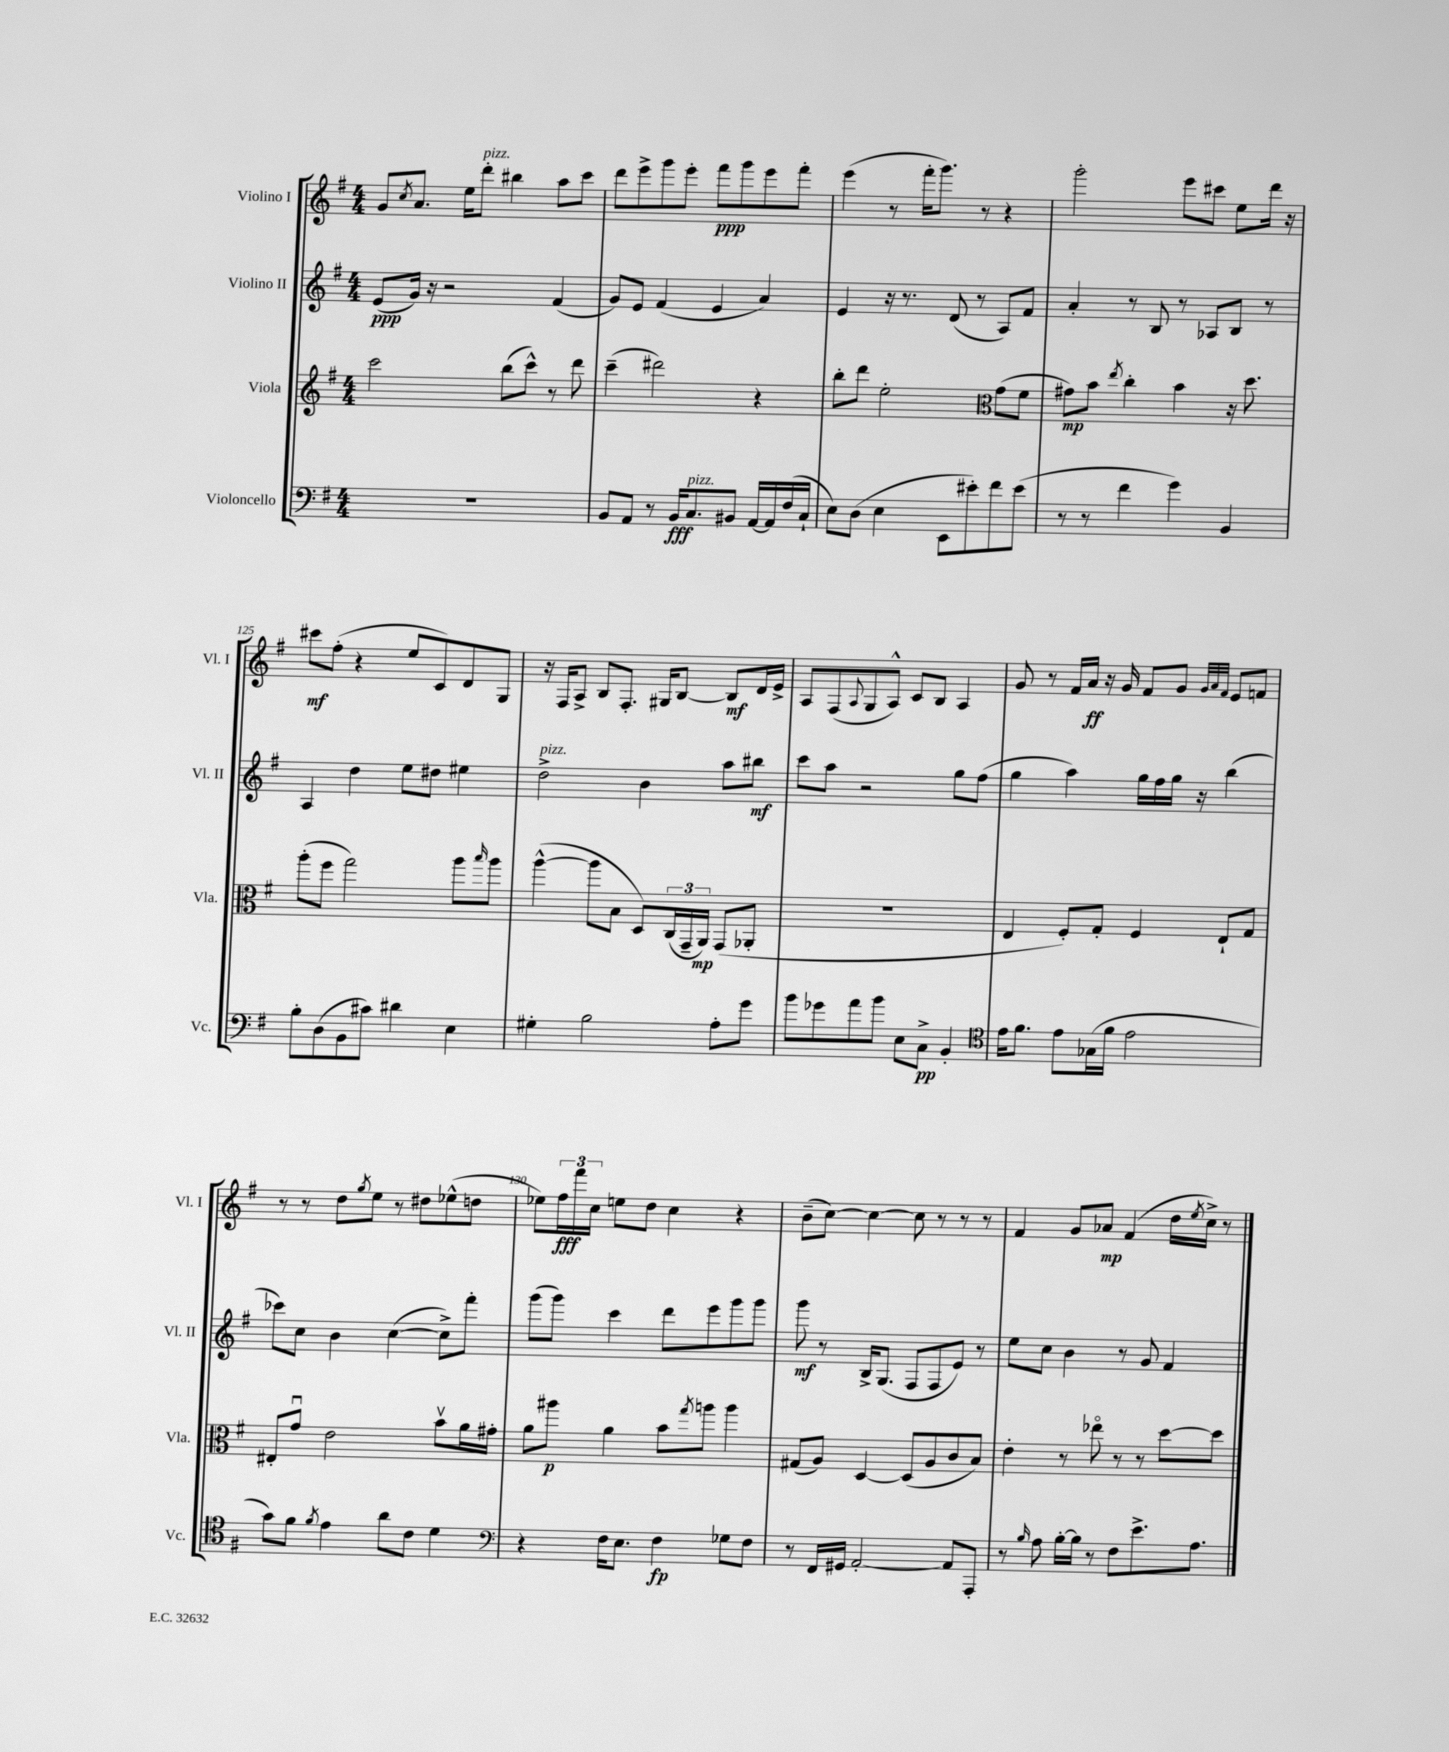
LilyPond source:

<<
\new StaffGroup <<
\new Staff = "s0" \with { instrumentName = "Violino I" shortInstrumentName = "Vl. I" } {
    \clef treble \key g \major \numericTimeSignature \time 4/4
    g'8 \acciaccatura { c''8 } a'8. e''16 d'''8-.^\markup { \italic "pizz." } bis''4 a''8 c'''8 |
    d'''8 e'''8-> g'''8 e'''8-. fis'''8\ppp g'''8 e'''8 fis'''8-. |
    e'''4( r8 fis'''16-. g'''8.) r8 r4 |
    g'''2-. e'''8 cis'''8 e''8 d'''16 r16 |
    cis'''8\mf fis''8-.( r4 e''8 c'8) d'8 g8 |
    r16 fis16 a8-> b8 fis8.-. gis16 b8~ b8\mf d'16 e'16-> |
    a8 fis8( \appoggiatura { a8 } g8 a8-^) c'8 b8 a4 |
    g'8 r8 fis'16 a'16\ff r16 g'16 fis'8 g'8 \grace { g'32 a'32 fis'32 } e'8 f'8 |
    r8 r8 d''8 \acciaccatura { g''8 } e''8 r8 dis''8 ees''8-^( d''8 |
    ees''8) \tuplet 3/2 { fis''16\fff fis'''16 c''16 } e''8 d''8 c''4 r4 |
    b'8--( c''8~) c''4~ c''8 r8 r8 r8 |
    fis'4 g'8 aes'8\mp fis'4( d''16 \acciaccatura { e''8 } c''16->) r8 \bar "|." |
}
\new Staff = "s1" \with { instrumentName = "Violino II" shortInstrumentName = "Vl. II" } {
    \clef treble \key g \major \numericTimeSignature \time 4/4
    e'8\ppp( g'16) r16 r2 fis'4( |
    g'8) e'8 fis'4( e'4 a'4) |
    e'4 r16 r8. d'8( r8 a8) fis'8 |
    a'4-. r8 b8 r8 aes8 b8 r8 |
    a4 d''4 e''8 dis''8 eis''4 |
    d''2->^\markup { \italic "pizz." } b'4 a''8 bis''8\mf |
    c'''8 a''8 r2 g''8 fis''8( |
    g''4 a''4) g''16 fis''16 g''16 r16 b''4( |
    ces'''8) c''8 b'4 c''4~( c''8->) fis'''8-. |
    g'''8( g'''8) c'''4 d'''8 e'''8 g'''8 g'''8 |
    g'''8\mf r8 b16-> g8.( fis8 fis8 e'8) r8 |
    e''8 c''8 b'4 r8 g'8 fis'4 \bar "|." |
}
\new Staff = "s2" \with { instrumentName = "Viola" shortInstrumentName = "Vla." } {
    \clef treble \key g \major \numericTimeSignature \time 4/4
    c'''2 b''8( c'''8-^) r8 d'''8 |
    c'''4--( dis'''2) r4 |
    b''8-. d'''8 e''2-. \clef alto g'8( fis'8 |
    gis'8\mp) b'8 \acciaccatura { e''8 } c''4-. b'4 r16 d''8. |
    a''8-.( fis''8 g''2) a''8 \grace { b''16 } a''8 |
    a''4~-^( a''8 b8 d8) \tuplet 3/2 { c16( g,16-- a,16\mp) } g,8( aes,8-. |
    R1 |
    e4 fis8-.) g8-. fis4 e8-! g8 |
    eis8-. g'8\downbow e'2 b'8\upbow a'16 gis'16-. |
    a'8 ais''8\p a'4 b'8 \acciaccatura { g''8 } a''8 a''4 |
    gis8( a8) d4~ d8( a8 c'8 b8) |
    e'4-. r8 ees''8\flageolet r8 r8 d''8~ d''8 \bar "|." |
}
\new Staff = "s3" \with { instrumentName = "Violoncello" shortInstrumentName = "Vc." } {
    \clef bass \key g \major \numericTimeSignature \time 4/4
    R1 |
    b,8 a,8 r8 b,16\fff c8.^\markup { \italic "pizz." } bis,8 a,16~ a,16 fis16( c16-! |
    e8) d8( e4 e,8 eis'8-.) fis'8 eis'8( |
    r8 r8 fis'4 g'4) b,4 |
    b8-. d8( b,8 cis'8) dis'4 e4 |
    gis4-. b2 a8-. g'8 |
    b'8 ges'8 a'8 b'8 e8 c8->\pp b,4-. |
    \clef tenor e'16 fis'8. e'8 ges16( fis'16 e'2 |
    g'8) fis'8 \acciaccatura { fis'8 } e'4 a'8 c'8 d'4 |
    \clef bass r4 fis16 e8. fis4\fp ges8 fis8 |
    r8 fis,16 gis,16 a,2~-. a,8 a,,8-. |
    r8 \grace { b16 } a8 b16~-. b16 r8 fis8 e'8.-> a8. \bar "|." |
}
>>
>>
\layout { \context { \Score currentBarNumber = #121 \override BarNumber.break-visibility = ##(#f #t #t) barNumberVisibility = #(every-nth-bar-number-visible 5) } }
